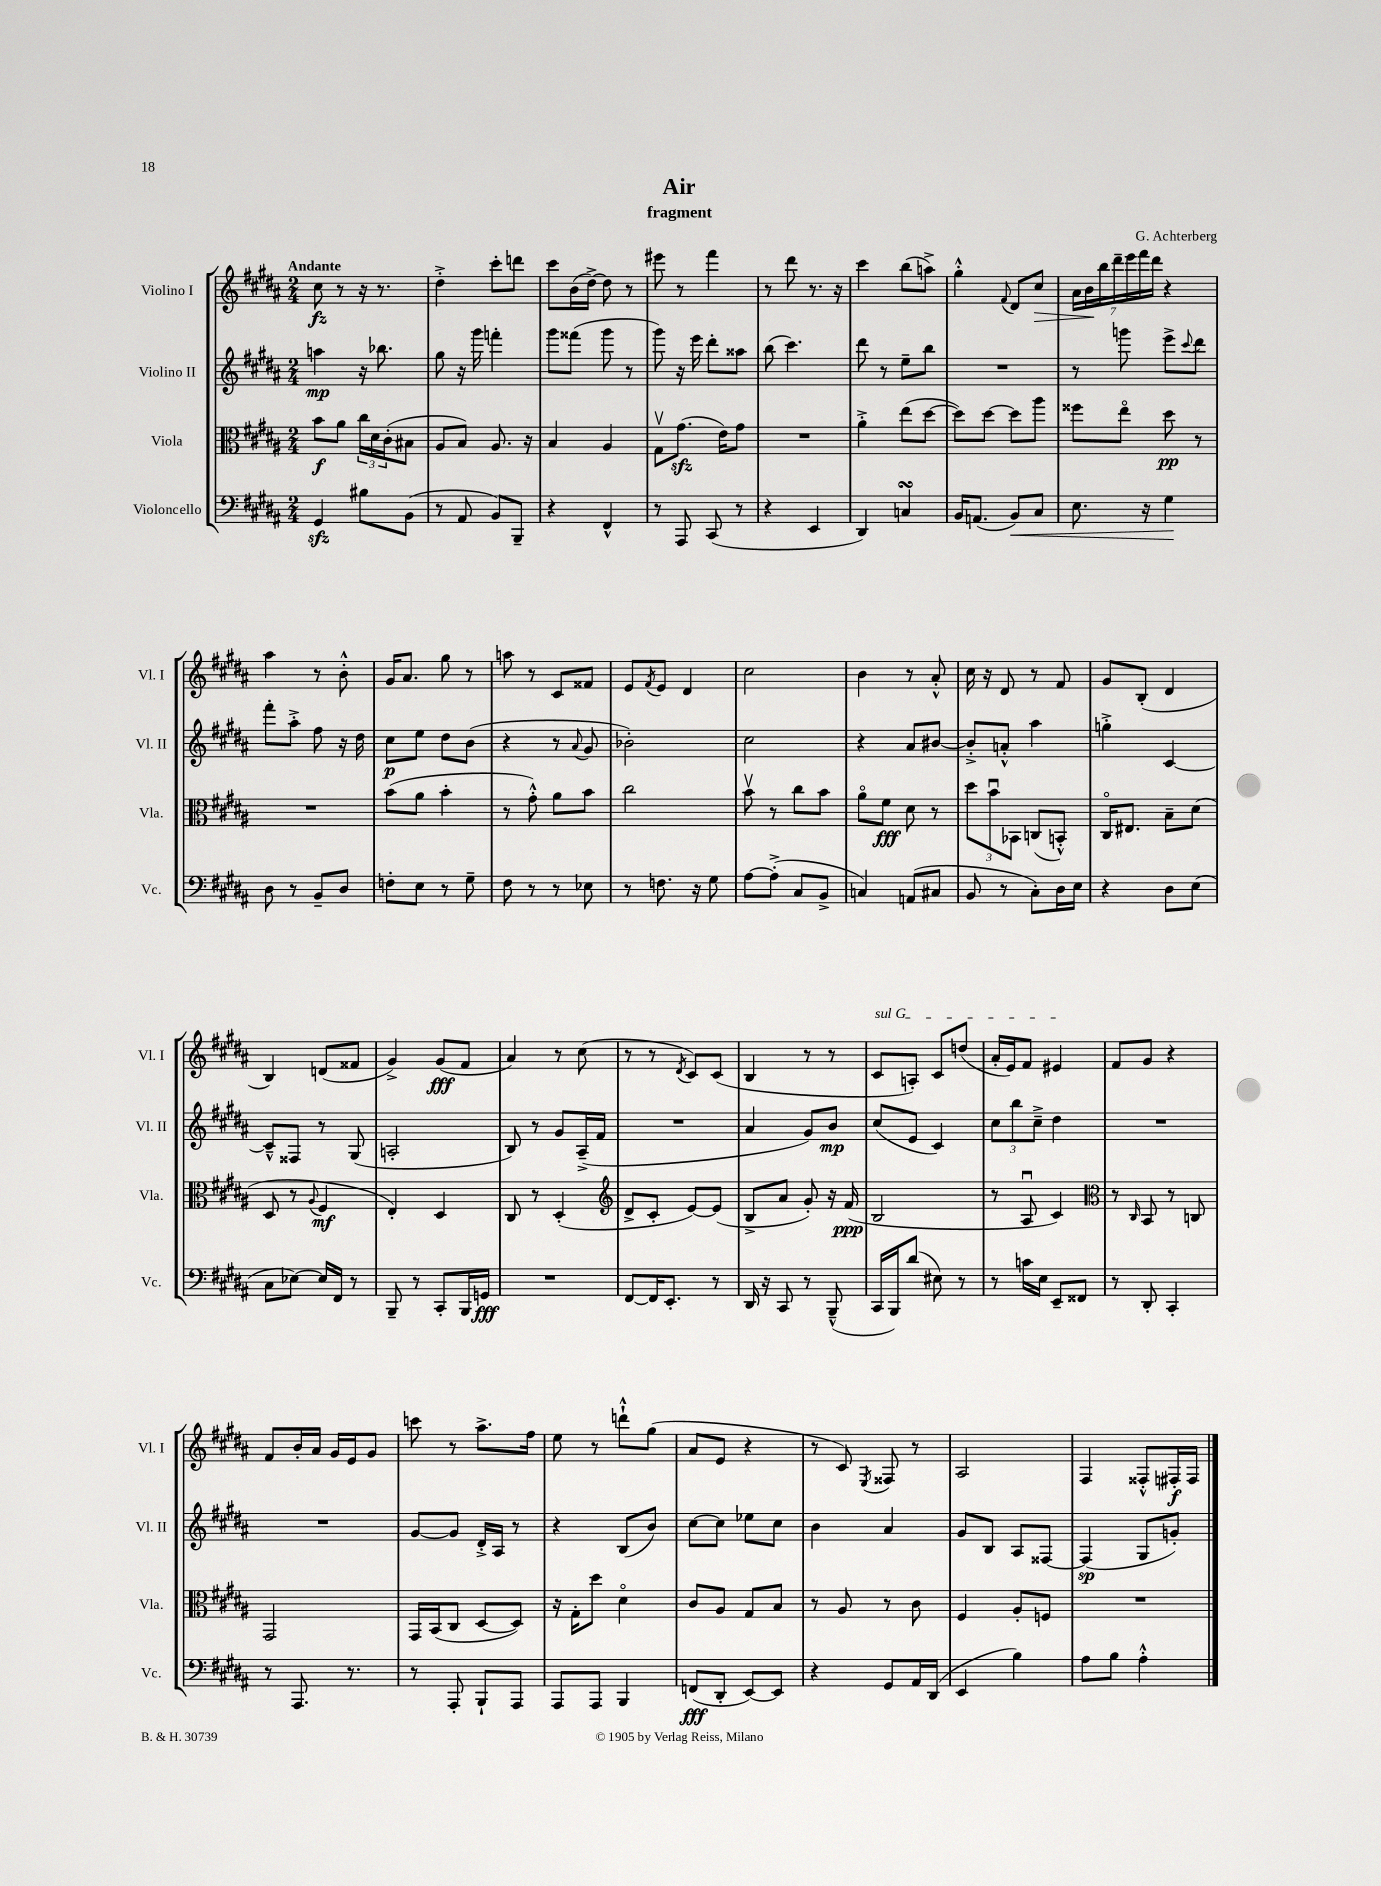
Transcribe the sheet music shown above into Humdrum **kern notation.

**kern	**dynam	**kern	**dynam	**kern	**dynam	**kern	**dynam
*part4	*part4	*part3	*part3	*part2	*part2	*part1	*part1
*staff4	*staff4	*staff3	*staff3	*staff2	*staff2	*staff1	*staff1
*I"Violoncello	*	*I"Viola	*	*I"Violino II	*	*I"Violino I	*
*I'Vc.	*	*I'Vla.	*	*I'Vl. II	*	*I'Vl. I	*
*clefF4	*	*clefC3	*	*clefG2	*	*clefG2	*
*k[f#c#g#d#a#]	*	*k[f#c#g#d#a#]	*	*k[f#c#g#d#a#]	*	*k[f#c#g#d#a#]	*
*M2/4	*	*M2/4	*	*M2/4	*	*M2/4	*
=1	=1	=1	=1	=1	=1	=1	=1
!	!	!	!	!	!	!LO:TX:a:B:t=Andante	!
4GG#zz/	.	8b\L	f	4aan\	mp	8cc#\	fz
.	.	8a#\J	.	.	.	8r	.
8B#X\L	.	24cc#\LL	.	16r	.	16r	.
.	.	24d#\	.	.	.	.	.
.	.	.	.	8.bb-X\	.	8.r	.
.	.	(24c#'\J	.	.	.	.	.
(8BB\J	.	8B#X\J	.	.	.	.	.
=2	=2	=2	=2	=2	=2	=2	=2
8r	.	8A#/L	.	8gg#\	.	4dd#'^\	.
8AA#/	.	8B/J)	.	16r	.	.	.
.	.	.	.	16ggg#\	.	.	.
8BB/L)	.	8.A#/	.	4fffn'\	.	8ccc#'\L	.
8BBB~/J	.	.	.	.	.	8dddn\J	.
.	.	16r	.	.	.	.	.
=3	=3	=3	=3	=3	=3	=3	=3
4r	.	4B/	.	8ggg#\L	.	8ccc#\L	.
.	.	.	.	(8fff##X\J	.	(16b\L	.
.	.	.	.	.	.	[16dd#^\JJ)	.
4FF#^^/	.	4A#/	.	8ggg#\	.	8dd#\]	.
.	.	.	.	8r	.	8r	.
=4	=4	=4	=4	=4	=4	=4	=4
8r	.	8G#v\L	.	8ggg#\)	.	8eee#X\	.
8AAA#/	.	(8.g#zz\J	.	16r	.	8r	.
.	.	.	.	16eee\	.	.	.
(8CC#/	.	.	.	8ddd#'\L	.	4fff#\	.
.	.	16e\KL)	.	.	.	.	.
8r	.	8g#\J	.	8aa##X\J	.	.	.
=5	=5	=5	=5	=5	=5	=5	=5
4r	.	2r	.	(8bb\	.	8r	.
.	.	.	.	4.ccc#\)	.	8ddd#\	.
4EE/	.	.	.	.	.	8.r	.
.	.	.	.	.	.	16r	.
=6	=6	=6	=6	=6	=6	=6	=6
4DD#/)	.	4a#'^\	.	8ddd#\	.	4ccc#\	.
.	.	.	.	8r	.	.	.
4CnsSSs/	.	(8ee\L	.	8ee~\L	.	(8bb\L	.
.	.	[8dd#\J	.	8bb\J	.	8aan^\J)	.
=7	=7	=7	=7	=7	=7	=7	=7
16BB/KL	.	8dd#\L])	.	2r	.	4gg#'^^\	.
(8.AAn/J	.	.	.	.	.	.	.
.	.	[8dd#\J	.	.	.	.	.
.	.	.	.	.	.	8qqf#/	.
!	!LO:HP:b	!	!	!	!	!	!
8BB/L)	<	8dd#\L]	.	.	.	8d#/L	.
!	!	!	!	!	!	!	!LO:HP:b
8C#/J	.	8aa#\J	.	.	.	8cc#/J	>
=8	=8	=8	=8	=8	=8	=8	=8
8.E\	.	8ff##X\L	.	8r	.	28a#\LL	.
.	.	.	.	.	.	28b\	.
.	.	.	.	.	.	28bb\	]
.	.	.	.	.	.	28ddd#~\	.
.	.	8ee\J	.	8gggn\	.	.	.
.	.	.	.	.	.	28eee\	.
.	.	.	.	.	.	28fff#\	.
16r	.	.	.	.	.	.	.
.	.	.	.	.	.	28ddd#\JJ	.
4G#\	.	8dd#\	pp	8eee^\L	.	4r	.
.	.	.	.	8qqccc#/	.	.	.
.	.	8r	.	8ddd#\J	.	.	.
.	[	.	.	.	.	.	.
!!LO:LB:g=z
=9	=9	=9	=9	=9	=9	=9	=9
8D#\	.	2r	.	8fff#'\L	.	4aa#\	.
8r	.	.	.	8aa#'^\J	.	.	.
8BB~/L	.	.	.	8ff#\	.	8r	.
8D#/J	.	.	.	16r	.	8b'^^\	.
.	.	.	.	16dd#\	.	.	.
=10	=10	=10	=10	=10	=10	=10	=10
8Fn'\L	.	(8b\L	.	8cc#\L	p	16g#/KL	.
.	.	.	.	.	.	8.a#/J	.
8E\J	.	8a#\J	.	8ee\J	.	.	.
8r	.	4b'\	.	8dd#\L	.	8gg#\	.
8G#~\	.	.	.	(8b\J	.	8r	.
=11	=11	=11	=11	=11	=11	=11	=11
8F#\	.	8r	.	4r	.	8aan\	.
8r	.	8g#'^^\)	.	.	.	8r	.
8r	.	8a#\L	.	8r	.	8c#/L	.
.	.	.	.	8qqa#/	.	.	.
8E-X\	.	8b\J	.	8g#/	.	8f##X/J	.
=12	=12	=12	=12	=12	=12	=12	=12
8r	.	2cc#\	.	2b-X'\)	.	8e/L	.
.	.	.	.	.	.	8qf#/	.
8.Fn\	.	.	.	.	.	8e/J	.
.	.	.	.	.	.	4d#/	.
16r	.	.	.	.	.	.	.
8G#\	.	.	.	.	.	.	.
=13	=13	=13	=13	=13	=13	=13	=13
[8A#\L	.	8bv\	.	2cc#\	.	2cc#\	.
(8A#'^\J]	.	8r	.	.	.	.	.
8C#/L	.	8cc#\L	.	.	.	.	.
8BB^/J	.	8b\J	.	.	.	.	.
=14	=14	=14	=14	=14	=14	=14	=14
4Cn/)	.	8a#\L	.	4r	.	4b\	.
.	.	8f#\J	fff	.	.	.	.
(8AAn/L	.	8d#\	.	8a#/L	.	8r	.
8C#X/J	.	8r	.	[8b#X/J	.	8a#'^^/	.
=15	=15	=15	=15	=15	=15	=15	=15
8BB/	.	12dd#\L	.	8b#'^/L]	.	16cc#\	.
.	.	.	.	.	.	16r	.
.	.	12bu\	.	.	.	.	.
8r	.	.	.	8an'^^/J	.	8d#/	.
.	.	12BB-X\J	.	.	.	.	.
8C#'\L)	.	(8Cn/L	.	4aa#\	.	8r	.
16D#\L	.	8BBn'^^/J)	.	.	.	8f#/	.
16E\JJ	.	.	.	.	.	.	.
=16	=16	=16	=16	=16	=16	=16	=16
4r	.	16C#/KL	.	4ggn'^\	.	8g#/L	.
.	.	8.E#X/J	.	.	.	.	.
.	.	.	.	.	.	(8B'/J	.
8D#\L	.	8B~\L	.	[4c#/	.	4d#/	.
(8E\J	.	(8d#\J	.	.	.	.	.
!!LO:LB:g=z
=17	=17	=17	=17	=17	=17	=17	=17
8C#\L	.	8D#/	.	8c#~^^/L]	.	4B/)	.
[8E-X\J)	.	8r	.	8F##X/J	.	.	.
.	.	8qqA#/	.	.	.	.	.
16E-/LL]	.	4F#/	mf	8r	.	(8dn/L	.
16FF#/JJ	.	.	.	.	.	.	.
8r	.	.	.	(8G#/	.	8f##X/J	.
=18	=18	=18	=18	=18	=18	=18	=18
8BBB~/	.	4E'/)	.	2An'/	.	4g#^/)	.
8r	.	.	.	.	.	.	.
8CC#'/L	.	4D#/	.	.	.	(8g#/L	fff
16BBB/L	.	.	.	.	.	8f#/J	.
16GGn/JJ	fff	.	.	.	.	.	.
=19	=19	=19	=19	=19	=19	=19	=19
2r	.	8C#/	.	8B/)	.	4a#/)	.
.	.	8r	.	8r	.	.	.
.	.	(4D#'/	.	8g#/L	.	8r	.
.	.	.	.	(16A#~^/L	.	(8cc#\	.
.	.	.	.	16f#/JJ	.	.	.
=20	=20	=20	=20	=20	=20	=20	=20
*	*	*clefG2	*	*	*	*	*
[8FF#/L	.	8d#^/L	.	2r	.	8r	.
16FF#/K]	.	8c#'/J	.	.	.	8r	.
8.EE'/J	.	.	.	.	.	.	.
.	.	.	.	.	.	8qd#/	.
.	.	[8e/L)	.	.	.	8c#/L)	.
8r	.	(8e/J]	.	.	.	(8c#/J	.
=21	=21	=21	=21	=21	=21	=21	=21
16DD#/	.	8B^/L	.	4a#/	.	4B/	.
16r	.	.	.	.	.	.	.
8CC#/	.	8a#/J	.	.	.	.	.
8r	.	8g#'/)	.	8g#/L)	.	8r	.
(8BBB~^^/	.	16r	.	8b/J	mp	8r	.
.	.	(16f#/	ppp	.	.	.	.
=22	=22	=22	=22	=22	=22	=22	=22
!	!	!	!	!	!	!LO:TX:a:i:t=sul G	!
16CC#/LL	.	2B/	.	(8cc#/L	.	8c#/L	.
16BBB/J)	.	.	.	.	.	.	.
(8d#/J	.	.	.	8e/J	.	8An'/J)	.
8E#X\)	.	.	.	4c#/)	.	8c#/L	.
8r	.	.	.	.	.	(8ddn/J	.
=23	=23	=23	=23	=23	=23	=23	=23
8r	.	8r	.	12cc#\L	.	16a#'/LL	.
.	.	.	.	.	.	16e/J)	.
.	.	.	.	12bb\	.	.	.
16cn\LL	.	8A#u/	.	.	.	8f#/J	.
.	.	.	.	12cc#~^\J	.	.	.
16E\JJ	.	.	.	.	.	.	.
8EE~/L	.	4c#/)	.	4dd#\	.	4e#X/	.
8FF##X/J	.	.	.	.	.	.	.
=24	=24	=24	=24	=24	=24	=24	=24
*	*	*clefC3	*	*	*	*	*
8r	.	8r	.	2r	.	8f#/L	.
.	.	16qqC#/	.	.	.	.	.
8DD#'/	.	8BB/	.	.	.	8g#/J	.
4CC#'/	.	8r	.	.	.	4r	.
.	.	8Cn/	.	.	.	.	.
!!LO:LB:g=z
=25	=25	=25	=25	=25	=25	=25	=25
8r	.	2GG#/	.	2r	.	8f#/L	.
8.AAA#/	.	.	.	.	.	16b'/L	.
.	.	.	.	.	.	16a#/JJ	.
.	.	.	.	.	.	16g#/LL	.
8.r	.	.	.	.	.	16e/J	.
.	.	.	.	.	.	8g#/J	.
=26	=26	=26	=26	=26	=26	=26	=26
8r	.	16GG#/LL	.	[8g#/L	.	8cccn\	.
.	.	(16BB/J	.	.	.	.	.
8AAA#'/	.	8C#/J	.	8g#/J]	.	8r	.
8BBB`/L	.	[8D#/L	.	16d#'^/LL	.	8.aa#^\L	.
.	.	.	.	16A#/JJ	.	.	.
8AAA#/J	.	8D#/J])	.	8r	.	.	.
.	.	.	.	.	.	16ff#\Jk	.
=27	=27	=27	=27	=27	=27	=27	=27
8AAA#/L	.	16r	.	4r	.	8ee\	.
.	.	16G#'\KL	.	.	.	.	.
8AAA#/J	.	8dd#\J	.	.	.	8r	.
4BBB/	.	4d#\	.	(8B/L	.	8dddn`^^\L	.
.	.	.	.	8b/J)	.	(8gg#\J	.
=28	=28	=28	=28	=28	=28	=28	=28
(8FFn/L	fff	8c#/L	.	[8cc#\L	.	8a#/L	.
8DD#'/J	.	8A#/J	.	8cc#\J]	.	8e/J	.
[8EE/L)	.	8G#/L	.	8ee-X\L	.	4r	.
8EE/J]	.	8B/J	.	8cc#\J	.	.	.
=29	=29	=29	=29	=29	=29	=29	=29
4r	.	8r	.	4b\	.	8r	.
.	.	8A#/	.	.	.	8c#/)	.
.	.	.	.	.	.	8qE/	.
8GG#/L	.	8r	.	4a#/	.	8F##X/	.
16AA#/L	.	8c#\	.	.	.	8r	.
(16DD#/JJ	.	.	.	.	.	.	.
=30	=30	=30	=30	=30	=30	=30	=30
4EE/	.	4F#/	.	8g#/L	.	2A#/	.
.	.	.	.	8B/J	.	.	.
4B\)	.	8A#'/L	.	8A#/L	.	.	.
.	.	8Fn/J	.	[8F##X/J	.	.	.
=31	=31	=31	=31	=31	=31	=31	=31
8A#\L	.	2r	.	(4F##/]	sp	4F#/	.
8B\J	.	.	.	.	.	.	.
4A#'^^\	.	.	.	8G#/L	.	8F##X'^^/L	.
.	.	.	.	8gn'/J)	.	16F#X'/L	f
.	.	.	.	.	.	16F#/JJ	.
==	==	==	==	==	==	==	==
*-	*-	*-	*-	*-	*-	*-	*-
